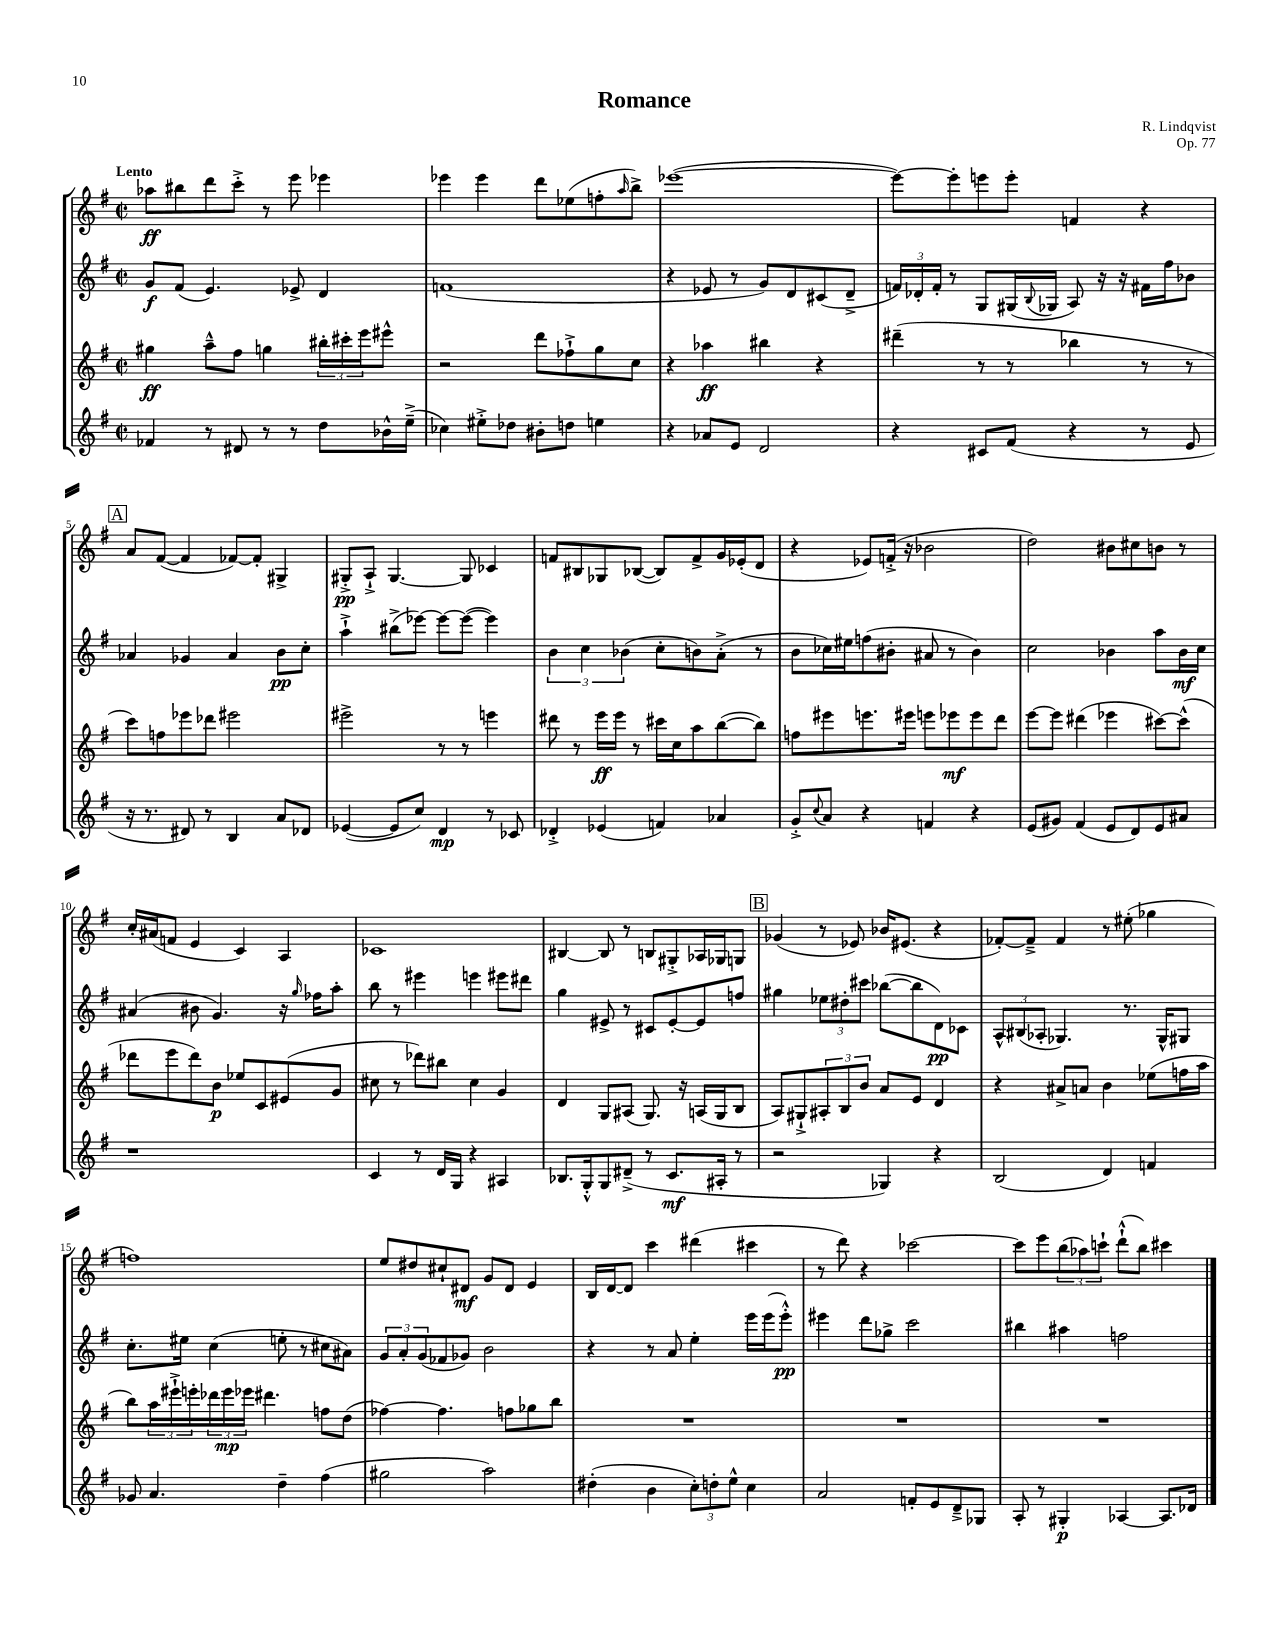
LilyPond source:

\header { title = "Romance" composer = "R. Lindqvist" opus = "Op. 77" }
<<
\new StaffGroup <<
\new Staff = "s0" {
    \clef treble \key g \major \defaultTimeSignature \time 2/2 \tempo "Lento"
    aes''8\ff bis''8 d'''8 c'''8-.-> r8 e'''8 ees'''4 |
    ees'''4 ees'''4 d'''8 ees''8( f''8-. \grace { a''16 } b''8->) |
    ees'''1~( |
    ees'''8~) ees'''8-. e'''8 e'''8-. f'4 r4 |
    \mark \markup { \box "A" } a'8 fis'8~( fis'4 fes'8~) fes'8-. gis4-> |
    gis8-.->\pp a8-!-> gis4.~ gis8 ces'4 |
    f'8 bis8 ges8 bes8~( bes8) f'8-> g'16 ees'16-.( d'8 |
    r4 ees'8) f'16-.->( r16 bes'2 |
    d''2) bis'8 cis''8 b'8 r8 |
    c''16-. ais'16( f'8 e'4 c'4) a4 |
    ces'1 |
    bis4~ bis8 r8 b8 gis8-.-> aes16 ges16 g8 |
    \mark \markup { \box "B" } ges'4( r8 ees'8) bes'16 eis'8.( r4 |
    fes'8~-.) fes'8---> fes'4 r8 eis''8-.( ges''4 |
    f''1) |
    e''8 dis''8 cis''8-! dis'8\mf g'8 dis'8 e'4 |
    b16 d'16~ d'8 c'''4 dis'''4( cis'''4 |
    r8 d'''8) r4 ces'''2~ |
    ces'''8 e'''8 \tuplet 3/2 { b''8( aes''8) c'''8-! } d'''8-!-^( b''8) cis'''4 \bar "|." |
}
\new Staff = "s1" {
    \clef treble \key g \major \defaultTimeSignature \time 2/2
    g'8\f fis'8( e'4.) ees'8-> d'4 |
    f'1( |
    r4 ees'8 r8 g'8) d'8 cis'8( d'8---> |
    \tuplet 3/2 { f'16) des'16-. f'16-. } r8 g8 gis16( \appoggiatura { b8 } ges16 a8) r16 r16 fis'16 fis''16 bes'8 |
    \mark \markup { \box "A" } aes'4 ges'4 aes'4 b'8\pp c''8-. |
    a''4-!-> bis''8->( ees'''8~) ees'''8~ ees'''8~( ees'''4) |
    \tuplet 3/2 { b'4 c''4 bes'4( } c''8-. b'8) a'8-.->( r8 |
    b'8 ces''16) eis''16 f''8( bis'8-. ais'8 r8 bis'4) |
    c''2 bes'4 a''8 bes'16\mf c''16 |
    ais'4( bis'8 g'4.) r16 \grace { g''16 } fes''16 a''8-. |
    b''8 r8 eis'''4 e'''4 eis'''8 dis'''8 |
    g''4 eis'8-> r8 cis'8 eis'8~-. eis'8 f''8 |
    \mark \markup { \box "B" } gis''4 \tuplet 3/2 { ees''8 dis''8-. cis'''8 } bes''8~( bes''8 d'8\pp) ces'8 |
    \tuplet 3/2 { a8-^ bis8( aes8-. } ges4.) r8. ges16-^ gis8 |
    c''8.-. eis''16 c''4( e''8-. r8 cis''8 ais'8) |
    \tuplet 3/2 { g'8 a'8-. g'8( } fes'8 ges'8) b'2 |
    r4 r8 a'8 e''4-. e'''16 e'''16( e'''8-.-^\pp) |
    eis'''4 d'''8 ges''8-> c'''2 |
    bis''4 ais''4 f''2 \bar "|." |
}
\new Staff = "s2" {
    \clef treble \key g \major \defaultTimeSignature \time 2/2
    gis''4\ff a''8---^ fis''8 g''4 \tuplet 3/2 { bis''16-. cis'''16-. e'''16 } eis'''8-^ |
    r2 d'''8 fes''8-!-> g''8 c''8 |
    r4 aes''4\ff bis''4 r4 |
    dis'''4--( r8 r8 bes''4 r8 r8 |
    \mark \markup { \box "A" } c'''8) f''8 ees'''8 des'''8 eis'''2 |
    eis'''2-> r8 r8 e'''4 |
    dis'''8 r8 e'''16\ff e'''16 r8 cis'''16 c''16 a''8 b''8~( b''8) |
    f''8 eis'''8 e'''8. eis'''16 e'''8 ees'''8\mf ees'''8 d'''8 |
    e'''8~ e'''8 dis'''4( ees'''4 cis'''8~) cis'''8-^( |
    des'''8 e'''8 des'''8) b'8\p ees''8 c'8 eis'8( g'8 |
    cis''8 r8 des'''8) bis''8 cis''4 g'4 |
    d'4 g8 ais8( g8.) r16 a16( g16 b8 |
    \mark \markup { \box "B" } a8) gis8-!-> \tuplet 3/2 { ais8-. b8 b'8 } a'8 e'8 d'4 |
    r4 ais'8-> a'8 b'4 ees''8( f''16 a''16 |
    b''8) \tuplet 3/2 { a''16 eis'''16-!-> e'''16-. } \tuplet 3/2 { des'''16 e'''16\mp ees'''16 } dis'''4. f''8 d''8( |
    fes''4~) fes''4. f''8 ges''8 b''8 |
    R1 |
    R1 |
    R1 \bar "|." |
}
\new Staff = "s3" {
    \clef treble \key g \major \defaultTimeSignature \time 2/2
    fes'4 r8 dis'8 r8 r8 d''8 bes'16-^ e''16--->( |
    ces''4) eis''8-.-> des''8 bis'8-. d''8 e''4 |
    r4 aes'8 e'8 d'2 |
    r4 cis'8 fis'8( r4 r8 e'8 |
    \mark \markup { \box "A" } r16 r8. dis'8) r8 b4 a'8 des'8 |
    ees'4~( ees'8 c''8) d'4\mp r8 ces'8 |
    des'4-.-> ees'4( f'4) aes'4 |
    g'8-.-> \appoggiatura { c''8 } a'8 r4 f'4 r4 |
    e'8( gis'8) fis'4( e'8 d'8) e'8 ais'8 |
    r1 |
    c'4 r8 d'16 g16 r4 ais4 |
    bes8. g16-.-^ g8 dis'8--->( r8 c'8.\mf ais16-. r8 |
    \mark \markup { \box "B" } r2 ges4) r4 |
    b2( d'4) f'4 |
    ges'8 a'4. d''4-- fis''4( |
    gis''2 a''2) |
    dis''4-.( b'4 \tuplet 3/2 { c''8-.) d''8-. e''8-^ } c''4 |
    a'2 f'8-. e'8 d'8---> ges8 |
    a8-. r8 gis4-.\p aes4~ aes8. des'16 \bar "|." |
}
>>
>>
